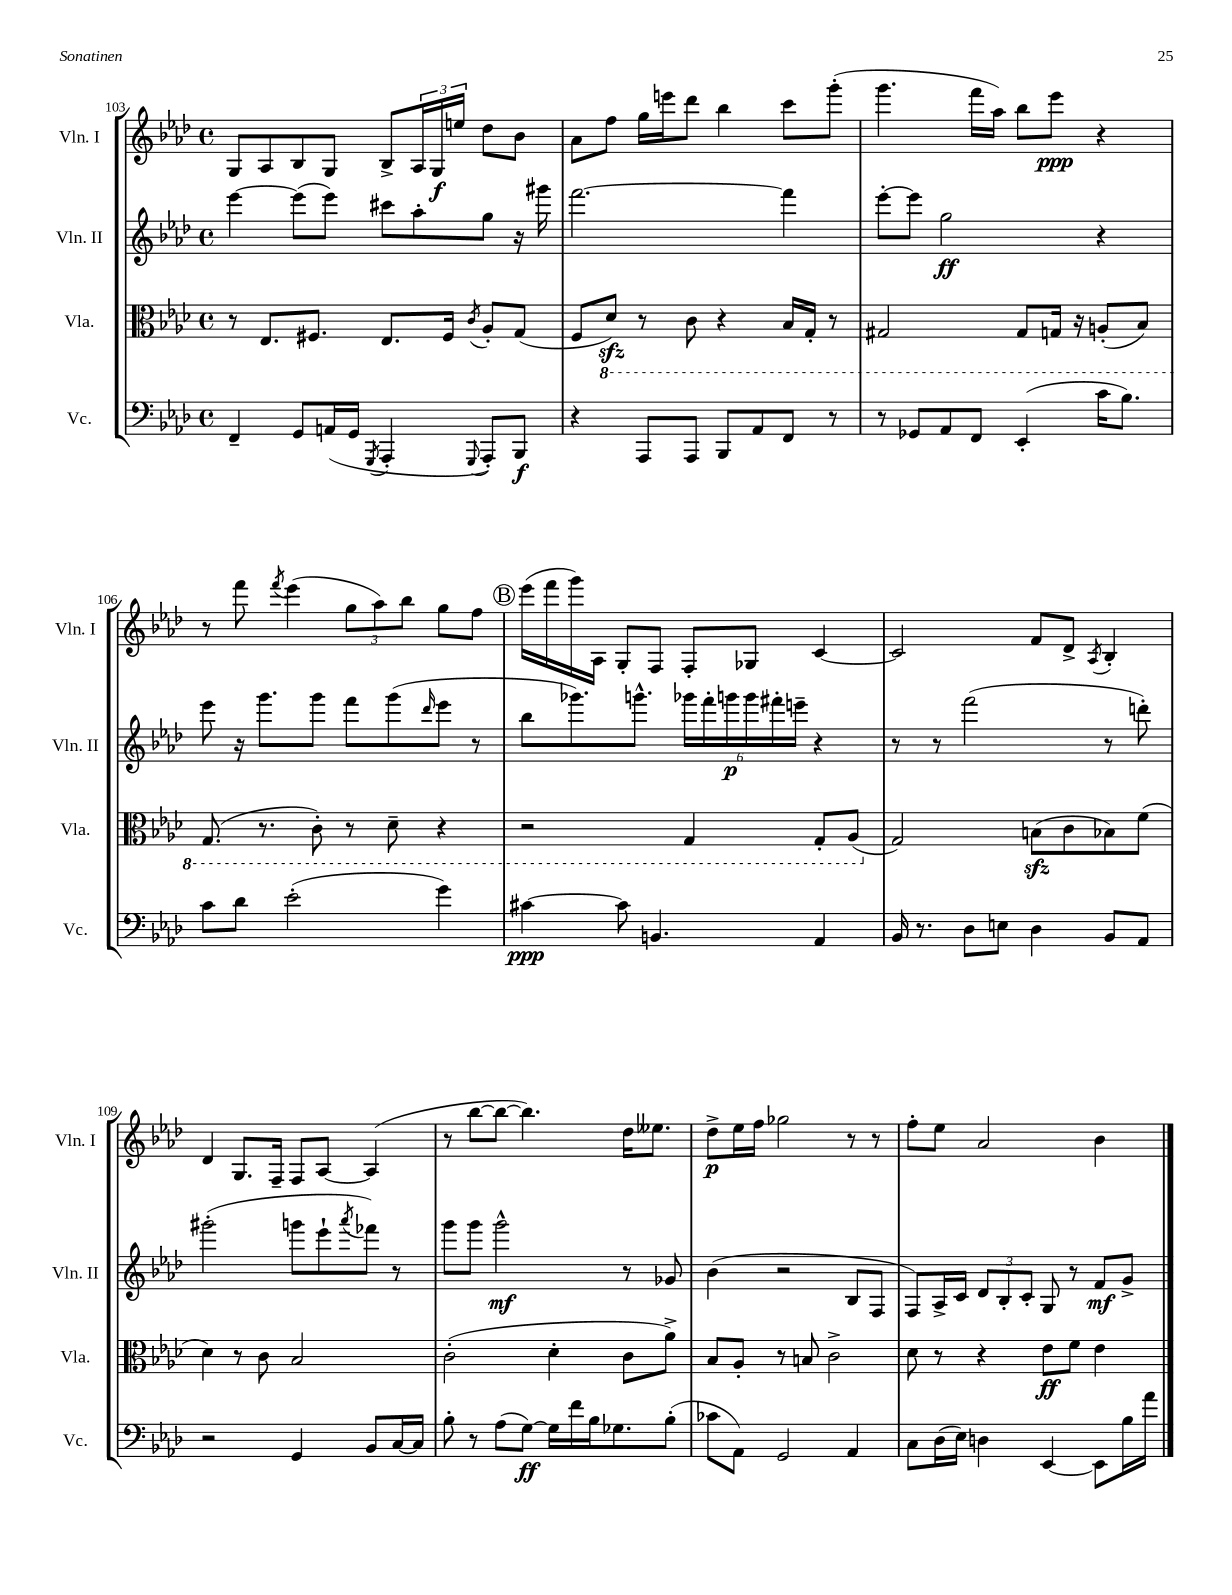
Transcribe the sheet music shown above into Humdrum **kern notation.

**kern	**kern	**kern	**kern
*staff4	*staff3	*staff2	*staff1
*clefF4	*clefC3	*clefG2	*clefG2
*k[b-e-a-d-]	*k[b-e-a-d-]	*k[b-e-a-d-]	*k[b-e-a-d-]
*M4/4	*M4/4	*M4/4	*M4/4
*met(c)	*met(c)	*met(c)	*met(c)
4FF~	8r	[4eee-	8G
.	8.E-	.	8A-
8GG	.	(8eee-]	8B-
.	8.F#	.	.
(16AA	.	8eee-)	8G
16GG	.	.	.
8qGGG	.	.	.
4AAA-'	8.E-	8ccc#	8B-^
.	.	8aa-'	24A-
.	.	.	24G
.	16F#	.	.
.	.	.	24ee
8qqGGG	8qc	.	.
8AAA-')	8A-'	8gg	8dd-
8BBB-	(8G	16r	8b-
.	.	16ggg#	.
=	=	=	=
4r	8F	[2.fff	8a-
.	8D-)	.	8ff
8AAA-	8r	.	16gg
.	.	.	16eee
8AAA-	8C	.	8ddd-
8BBB-	4r	.	4bb-
8AA-	.	.	.
8FF	16BB-	4fff]	8ccc
.	16GG'	.	.
8r	8r	.	(8ggg'
=	=	=	=
8r	2GG#	[8eee-'	4.ggg
8GG-	.	8eee-]	.
8AA-	.	2gg	.
8FF	.	.	16fff
.	.	.	16aa-)
(4EE-'	8GG#	.	8bb-
.	16GG	.	8eee-
.	16r	.	.
16c	(8AA'	4r	4r
8.B-)	.	.	.
.	8BB-)	.	.
=	=	=	=
8c	(8.GG	8eee-	8r
8d-	.	16r	8fff
.	8.r	8.ggg	.
.	.	.	8qfff
(2e-'	.	.	(4eee-
.	8C')	8ggg	.
.	8r	8fff	12gg
.	.	.	12aa-)
.	8D-~	(8ggg	.
.	.	.	12bb-
.	.	16qqddd-	.
4g)	4r	8eee-	8gg
.	.	8r	8ff
=	=	=	=
[4c#	2r	8bb-	(16eee-
.	.	.	16fff
.	.	8.ggg-)	16ggg)
.	.	.	16A-
8c#]	.	.	8G'
.	.	8.ggg^^	.
4.BB	.	.	8F
.	4GG	24ggg-	8F'
.	.	24fff'	.
.	.	24ggg	.
.	.	24ggg	8G-
.	.	24fff#'	.
.	.	24eee~	.
4AA-	8GG'	4r	[4c
.	(8AA-	.	.
=	=	=	=
16BB-	2G)	8r	2c]
8.r	.	.	.
.	.	8r	.
8D-	.	(2fff	.
8E	.	.	.
4D-	(8B	.	8f
.	8c	.	8d-^
.	.	.	8qA-
8BB-	8B-)	8r	4B-'
8AA-	(8f	8ddd')	.
=	=	=	=
2r	4d-)	(2ggg#'	4d-
.	8r	.	8.G
.	8c	.	.
.	.	.	16F~
4GG	2B-	8ggg	8F
.	.	8eee-`	[8A-
.	.	8qaaa-	.
8BB-	.	8fff-)	(4A-]
[16C	.	8r	.
16C]	.	.	.
=	=	=	=
8B-'	(2c'	8ggg	8r
8r	.	8ggg	[8bb-
(8A-	.	2ggg^^	8bb-_
[8G)	.	.	4.bb-])
16G]	4d-'	.	.
16f	.	.	.
16B-	.	.	.
8.G-	.	.	.
.	8c	8r	16dd-
.	.	.	8.ee--
(8B-'	8a-^)	8g-	.
=	=	=	=
8c-	8B-	(4b-	8dd-^
8AA-)	8A-'	.	16ee-
.	.	.	16ff
2GG	8r	2r	2gg-
.	8B	.	.
.	2c^	.	.
4AA-	.	8B-	8r
.	.	8F	8r
=	=	=	=
8C	8d-	8F)	8ff'
(16D-	8r	16A-^	8ee-
16E-)	.	16c	.
4D	4r	12d-	2a-
.	.	12B-'	.
.	.	12c'	.
[4EE-	8e-	8G	.
.	8f	8r	.
8EE-]	4e-	8f	4b-
16B-	.	8g^	.
16a-	.	.	.
==	==	==	==
*-	*-	*-	*-
